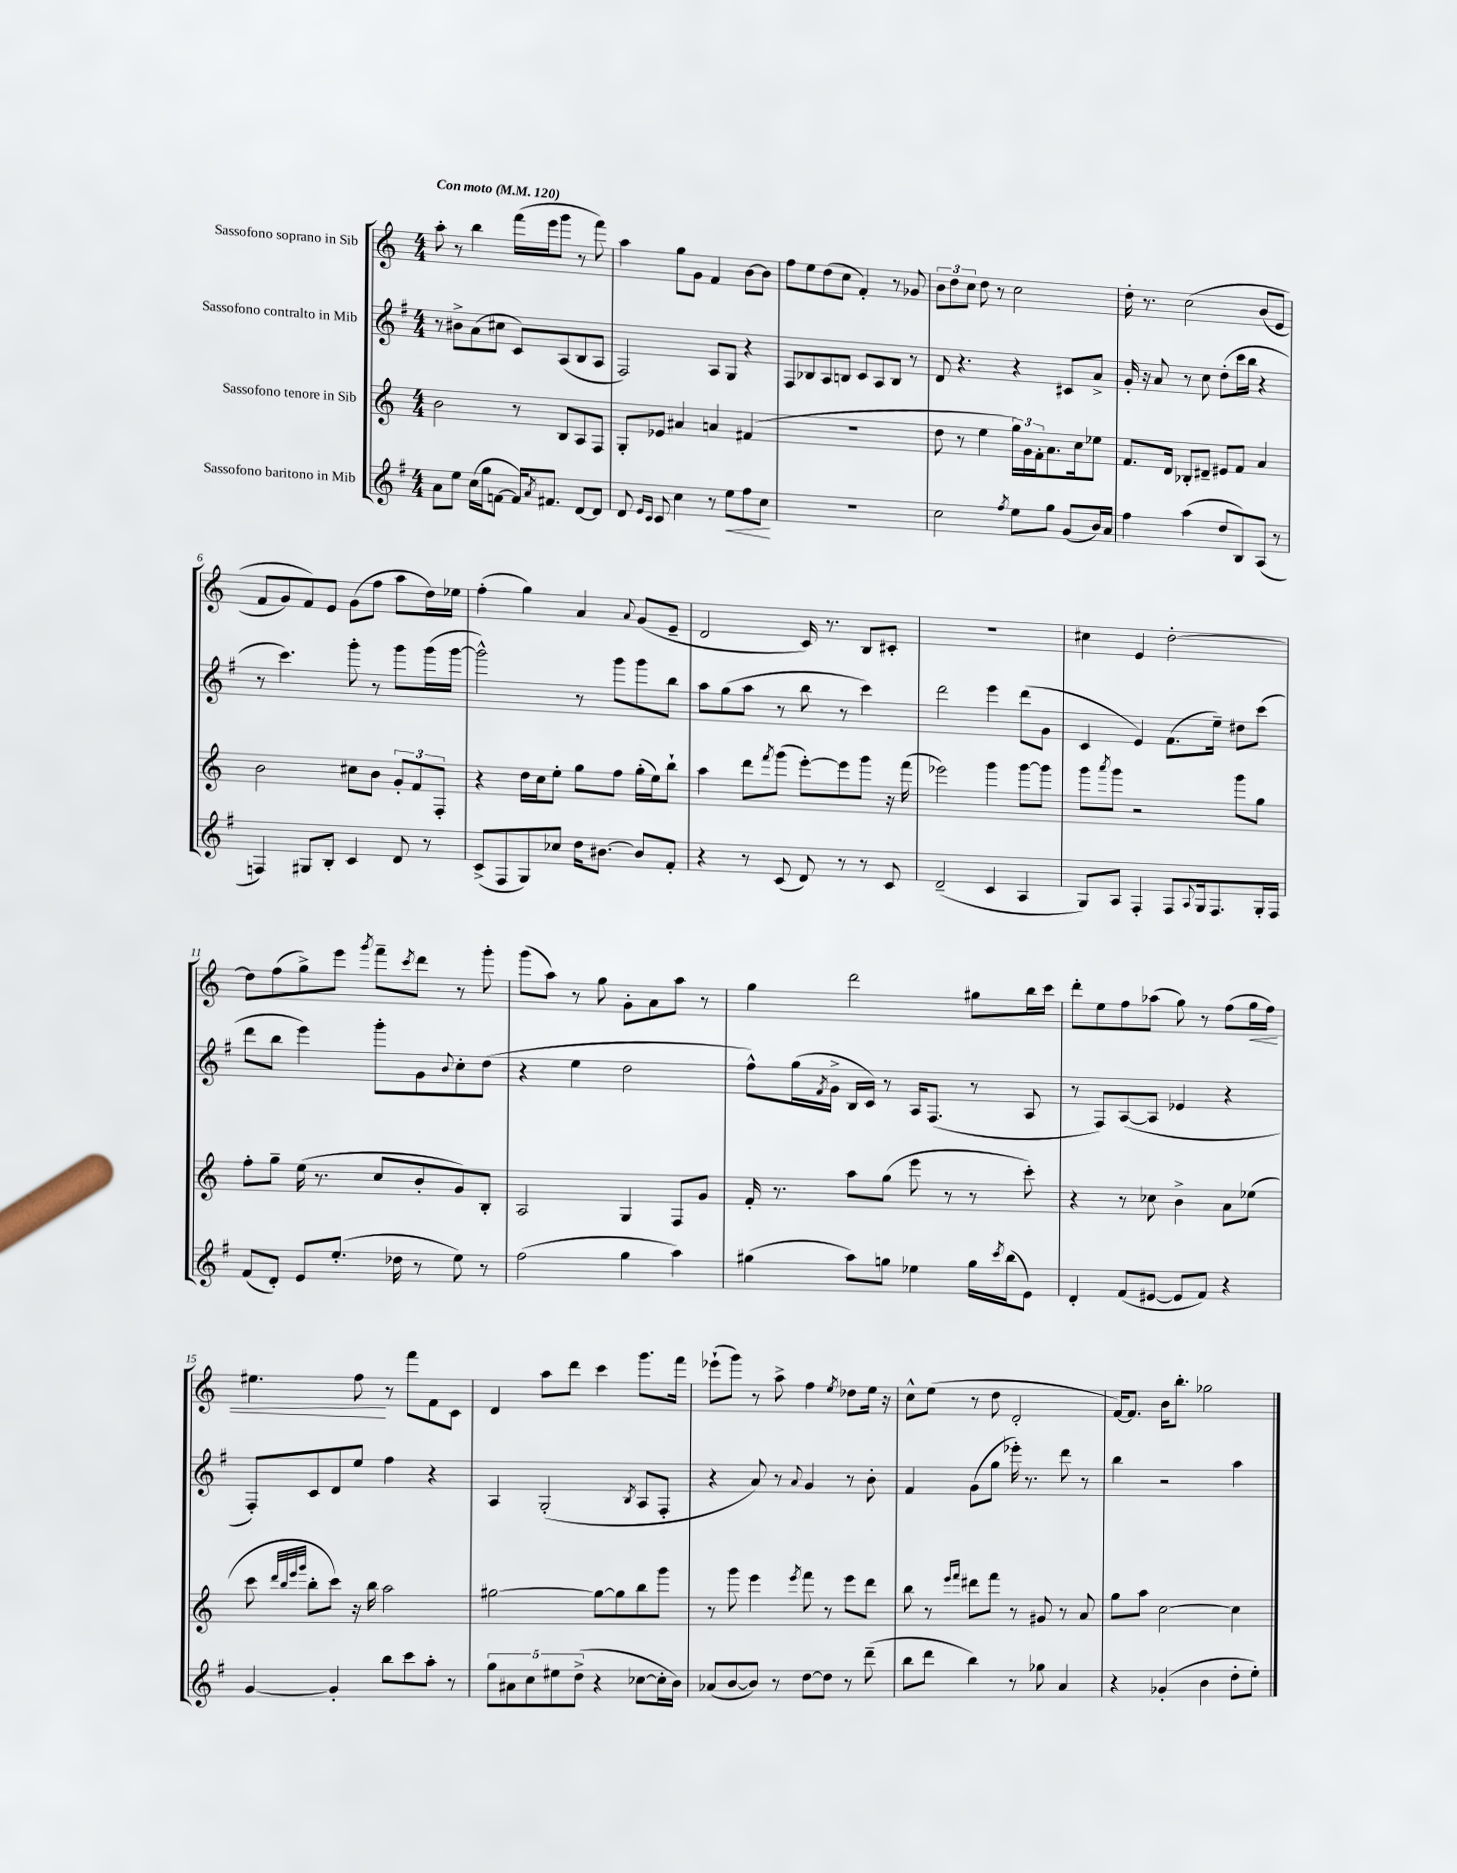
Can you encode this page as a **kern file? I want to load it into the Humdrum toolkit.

**kern	**kern	**kern	**kern
*staff4	*staff3	*staff2	*staff1
*clefG2	*clefG2	*clefG2	*clefG2
*k[f#]	*k[]	*k[f#]	*k[]
*M4/4	*M4/4	*M4/4	*M4/4
*MM120	*MM120	*MM120	*MM120
8a	2b	8r	8aa'
8ee	.	8b#^	8r
(16cc	.	(8a	4bb
16gg	.	.	.
[8f	.	8cc#	.
16f])	8r	8c)	(16fff
8qa	.	.	.
8.f#	.	.	16eee
.	8B	(8A	8ggg
[8d	8A	8B	8r
8d]	8F	8A	8fff)
=	=	=	=
8d	8G'	2F#)	4aa
16qqe	.	.	.
16qqc	.	.	.
8c	8e-	.	.
4cc	4a#	.	8gg
.	.	.	8g
8r	4a	8A	4f
8ee	.	8G	.
8ff#	(4f#	4r	[8b
8cc	.	.	8b]
=	=	=	=
1r	1r	8F#	8ff
.	.	8B-	8ee
.	.	8A	(8dd
.	.	8B	8cc
.	.	8c	4f')
.	.	8A	.
.	.	8B	8r
.	.	8r	8g-
=	=	=	=
2cc	8dd	8d	12b
.	.	.	12dd
.	8r	4.r	.
.	.	.	12cc
.	4ee	.	8dd
.	.	.	8r
8qff#	.	.	.
8ee	24gg)	4r	2cc
.	24g	.	.
.	24f'	.	.
8gg	8.a	.	.
(8g	.	8c#	.
.	16cc	.	.
16b)	8ee-	8a^	.
16a	.	.	.
=	=	=	=
4ff#	8.f	16g'	16dd'
.	.	16r	8.r
.	.	8a	.
.	16d	.	.
(4aa	8B-'	8r	&(2cc
.	8d#~	8cc	.
8dd	8e#	(8dd'	.
8B)	8f	16ccc	.
.	.	16bb	.
(8A	4a	4r	(8b
8r	.	.	8e
=	=	=	=
4F)	2b	8r	8f
.	.	4.ccc)	8g)
8G#	.	.	8f&)
8B'	.	.	8e
4c	8cc#	8ggg'	(8g
.	8b	8r	8ff
8d	12g'	8ggg	8aa
.	12f	.	.
8r	.	(16ggg	16dd)
.	12F'	.	.
.	.	[16ggg	16ee-
=	=	=	=
(8c^	4r	2ggg^^])	(4ff'
8F#	.	.	.
8G)	16dd	.	4gg)
.	16cc	.	.
8cc-	8ee'	.	.
16dd	8gg	8r	4a
[8.b#	.	.	.
.	8ff	8ggg	.
.	.	.	8qqa
8b#]	(16gg'	8ggg	(8g
.	16ee)	.	.
8f#'	8bb`	8bb	8e~
=	=	=	=
4r	4aa	8aa	2d
.	.	(8gg	.
8r	8ddd	8aa	.
.	8qfff	.	.
(8c	(8ggg	8r	.
8d)	[8eee')	8bb	16c)
.	.	.	8.r
8r	8eee]	8r	.
8r	8ggg	4ccc)	8B
8c	16r	.	8c#'
.	(16fff	.	.
=	=	=	=
(2d~	2eee-)	2ddd	1r
4c	4ggg	4eee	.
4A	[8ggg	(8ddd	.
.	8ggg]	8g	.
=	=	=	=
8G)	8ggg	4c	4cc#
.	8qaaa	.	.
8A	8ggg	.	.
4F#'	2r	4e)	4e
8F#	.	(8.f#	[2dd'
8qqA	.	.	.
16G	.	.	.
8.F#	.	16ee~)	.
.	8ggg	8dd#	.
16G'	8gg	(8ccc	.
16F#	.	.	.
=	=	=	=
(8f#	8ff'	8ddd	8dd]
8d')	8gg~	8bb	(8ff
8e	(16ee	4eee)	8gg^)
.	8.r	.	.
(8.ee'	.	.	8eee
.	.	.	8qggg
.	8cc	8ggg'	8fff~
16dd-	.	.	.
.	.	.	8qccc
8r	8b'	8g	8ddd
.	.	8qqb	.
8ee)	8g)	8cc'	8r
8r	8B'	(8dd	8ggg'
=	=	=	=
(2ff#	2A	4r	(8ggg
.	.	.	8aa)
.	.	4ee	8r
.	.	.	8gg
4gg	4G	2dd	8g'
.	.	.	8a
4aa)	8F	.	8aa
.	8g	.	8r
=	=	=	=
(4gg#	16f'	8ff#^^)	4gg
.	8.r	.	.
.	.	(16gg	.
.	.	8qf#	.
.	.	16g^	.
8aa)	8aa	16B	2ddd
.	.	16c)	.
8gg	(8gg	8r	.
4ee-	8eee	16A	.
.	.	(8.F#	.
.	8r	.	.
16gg	8r	8r	8gg#
8qccc	.	.	.
(16bb	.	.	.
8e)	8ccc')	8A	16bb
.	.	.	16ccc
=	=	=	=
4d'	4r	8r	8ddd'
.	.	8F#)	8ee
(8f#	8r	([8A	8ff
[8e#	8cc-	8A]	(8aa-
8e#]	4b^	4e-	8gg)
8f#)	.	.	8r
4r	8a	4r	(8ff
.	(8ee-	.	16gg
.	.	.	16ff)
=	=	=	=
[4g	8ccc	8F#')	4.ee#
.	32qqddd	.	.
.	32qqbb	.	.
.	32qqeee	.	.
.	32qqggg	.	.
.	8bb'	8c	.
4g']	8ccc)	8d	.
.	16r	8ee	8ff
.	16bb	.	.
8bb	2aa	4ff#	8r
8ccc	.	.	8fff
8aa'	.	4r	8f
8r	.	.	8c
=	=	=	=
10gg	[2gg#	4A	4d
10a#	.	.	.
10cc	.	.	.
.	.	(2G'	8aa
10ee#	.	.	.
.	.	.	8ddd
(10dd^	.	.	.
4r	8gg#_	.	4ccc
.	8gg#]	.	.
.	.	8qB	.
[8cc-	8bb	8A	8.ggg
16cc-']	8ggg	8F#'	.
16b)	.	.	16fff
=	=	=	=
(8a-	8r	4r	(8eee-`
[8b	8ggg	.	8ggg)
8b])	4eee	8a)	8r
8r	.	8r	8aa^
.	8qeee	8qqa	.
[8dd	8fff	4g	4ff
8dd]	8r	.	.
.	.	.	8qee
8r	8eee	8r	8dd-
(8ddd~	8ddd	8b'	16ee
.	.	.	16r
=	=	=	=
8bb	8bb	4f#	8cc^^
8ddd	8r	.	(8ee
.	16qqeee	.	.
.	16qqfff	.	.
4bb)	8ddd#	(8g	8r
.	8fff	8gg	8dd
8r	8r	16eee-')	2d'
.	.	8.r	.
8gg-	8g#	.	.
4a	8r	8ddd	.
.	8a	8r	.
=	=	=	=
4r	8gg	4bb	[16f)
.	.	.	8.f]
.	8aa	.	.
(4g-'	[2cc	2r	16b
.	.	.	8.bb'
4b	.	.	2gg-
8dd'	4cc]	4aa	.
8ee')	.	.	.
==	==	==	==
*-	*-	*-	*-
